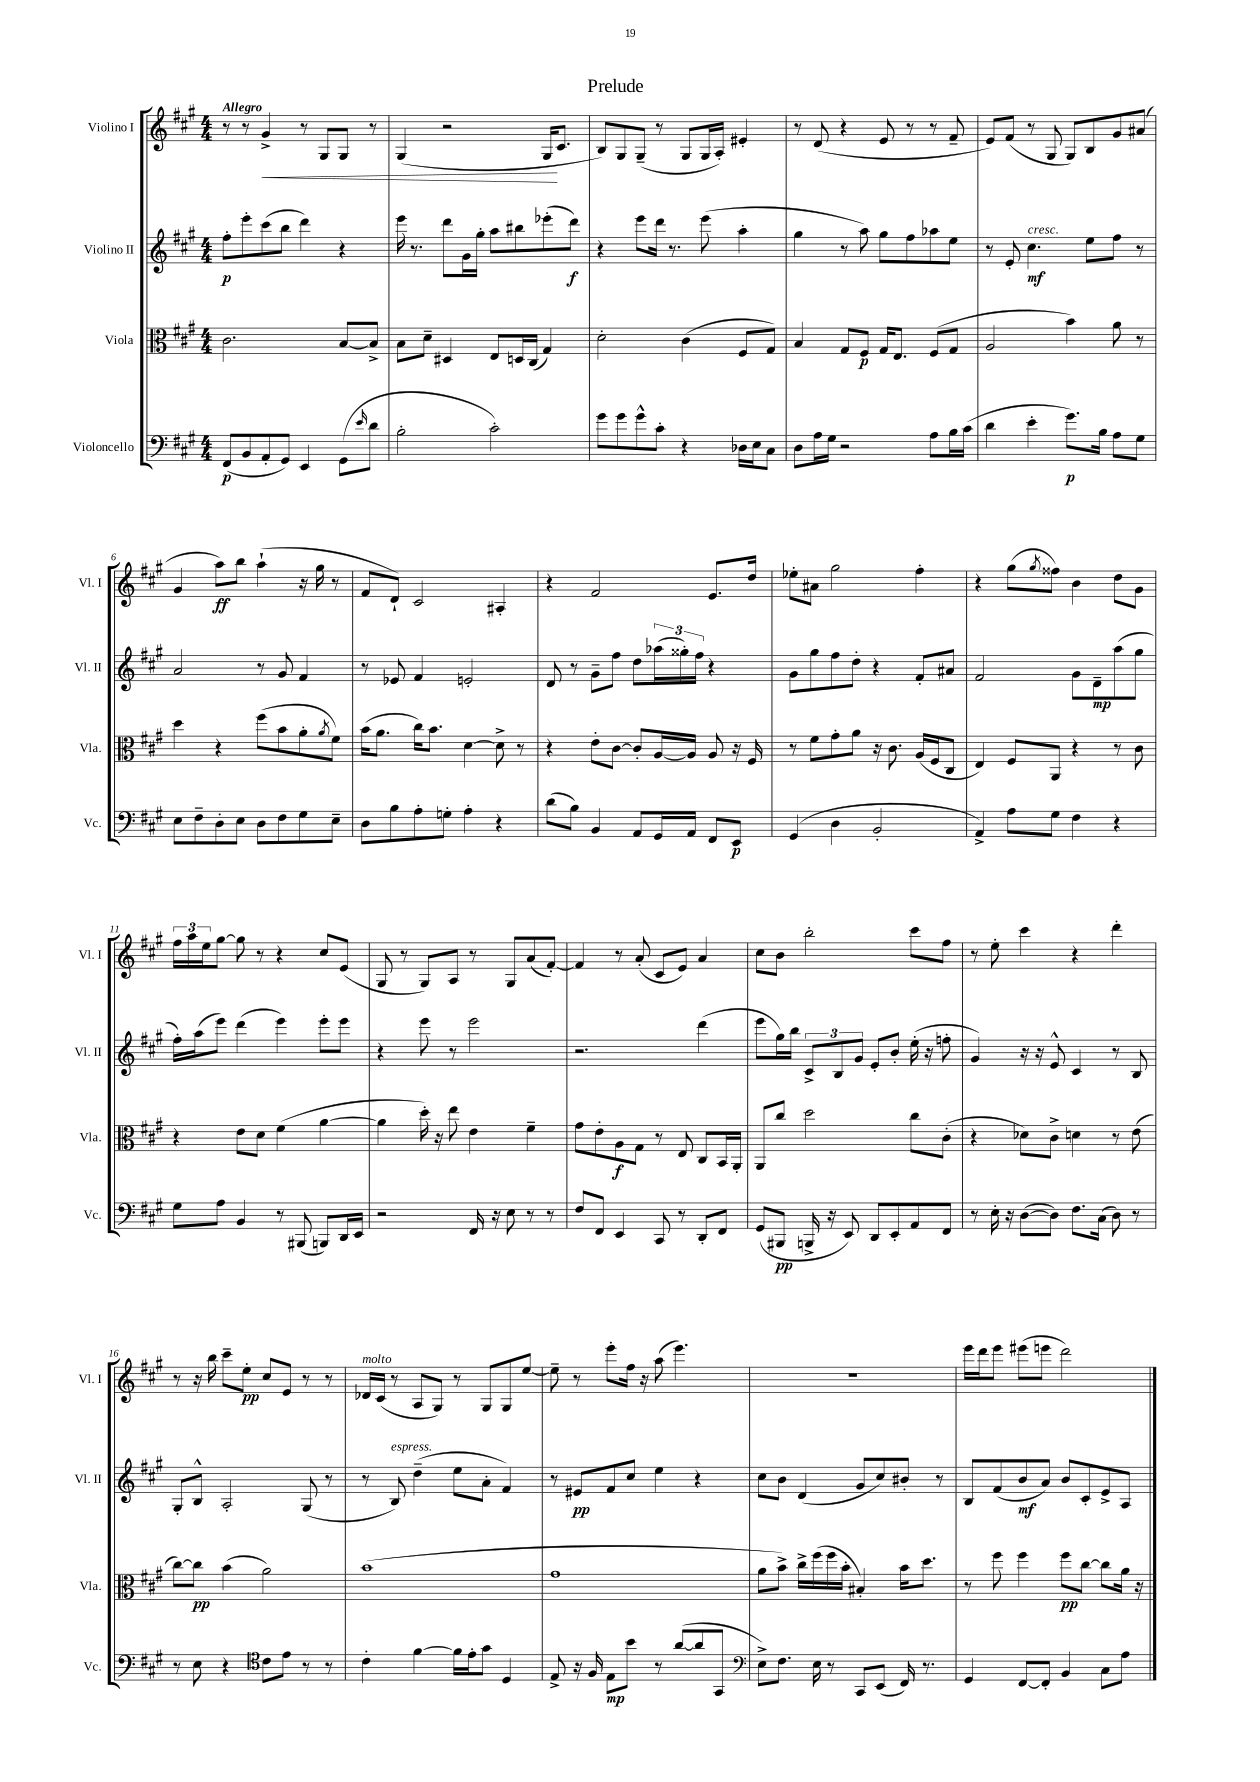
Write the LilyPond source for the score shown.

\header { title = "Prelude" }
<<
\new StaffGroup <<
\new Staff = "s0" \with { instrumentName = "Violino I" shortInstrumentName = "Vl. I" } {
    \clef treble \key a \major \numericTimeSignature \time 4/4 \tempo "Allegro"
    r8 r8 gis'4->\< r8 gis8 gis8 r8 |
    gis4( r2 gis16\! cis'8. |
    b8) gis8 gis8--( r8 gis8 gis16 a16-.) eis'4-. |
    r8 d'8( r4 e'8 r8 r8 fis'8-- |
    e'8) fis'8( r8 gis8 gis8) b8 gis'8 ais'8( |
    gis'4 a''8\ff) b''8 a''4-!( r16 gis''16 r8 |
    fis'8 d'8-!) cis'2 ais4-. |
    r4 fis'2 e'8. d''16 |
    ees''8-. ais'8 gis''2 fis''4-. |
    r4 gis''8( \acciaccatura { gis''8 } fisis''8) b'4 d''8 gis'8 |
    \tuplet 3/2 { fis''16 a''16 e''16 } gis''8~ gis''8 r8 r4 cis''8 e'8( |
    gis8 r8 gis8) a8 r8 gis8 a'8( fis'8~-.) |
    fis'4 r8 a'8-.( cis'8 e'8) a'4 |
    cis''8 b'8 b''2-. cis'''8 fis''8 |
    r8 e''8-. cis'''4 r4 d'''4-. |
    r8 r16 b''16 cis'''8-- e''8-.\pp cis''8 e'8 r8 r8 |
    des'16^\markup { \italic "molto" } cis'16( r8 a8 gis8) r8 gis8 gis8 e''8~ |
    e''8-- r8 e'''8-. fis''16 r16 a''8( e'''4.) |
    R1 |
    e'''16 d'''16 e'''8 eis'''8( e'''8 d'''2) \bar "|." |
}
\new Staff = "s1" \with { instrumentName = "Violino II" shortInstrumentName = "Vl. II" } {
    \clef treble \key a \major \numericTimeSignature \time 4/4
    fis''8-.\p e'''8-. cis'''8( b''8 d'''4) r4 |
    e'''16 r8. d'''8 gis'16 gis''16-. a''8 bis''8 ees'''8-.( d'''8\f) |
    r4 e'''8 d'''16 r8. e'''8( a''4-. |
    gis''4 r8 a''8) gis''8 fis''8 aes''8 e''8 |
    r8 e'8-. cis''4.\mf^\markup { \italic "cresc." } e''8 fis''8 r8 |
    a'2 r8 gis'8 fis'4 |
    r8 ees'8 fis'4 e'2-. |
    d'8 r8 gis'8-- fis''8 d''8 \tuplet 3/2 { aes''16( gisis''16-.) fis''16 } r4 |
    gis'8 gis''8 fis''8 d''8-. r4 fis'8-. ais'8 |
    fis'2 gis'8 d'8--\mp a''8( gis''8 |
    fis''16-.) a''16( e'''8) d'''4( e'''4) e'''8-. e'''8 |
    r4 e'''8 r8 e'''2 |
    r2. d'''4( |
    e'''8 gis''16) b''16 \tuplet 3/2 { cis'8-> b8 gis'8 } e'8-. b'8-. e''16-.( r16 f''8-. |
    gis'4) r16 r16 e'8-^ cis'4 r8 b8 |
    gis8-. b8-^ a2-. gis8( r8 |
    r8 b8^\markup { \italic "espress." }) d''4--( e''8 a'8-. fis'4) |
    r8 eis'8\pp fis'8 cis''8 e''4 r4 |
    cis''8 b'8 d'4( gis'8 cis''8) bis'8-. r8 |
    b8 fis'8( b'8\mf a'8) b'8 cis'8-. e'8-> a8 \bar "|." |
}
\new Staff = "s2" \with { instrumentName = "Viola" shortInstrumentName = "Vla." } {
    \clef alto \key a \major \numericTimeSignature \time 4/4
    cis'2. b8~ b8-> |
    b8 d'8-- dis4 e8 d16 cis16( gis4) |
    d'2-. cis'4( fis8 gis8) |
    b4 gis8 fis8\p gis16 e8. fis8( gis8 |
    a2 b'4) a'8 r8 |
    d''4 r4 fis''8( b'8 a'8-. \acciaccatura { a'8 } fis'8) |
    b'16( a'8. cis''16) b'8. d'4~ d'8-> r8 |
    r4 e'8-. cis'8~ cis'8-. a16~ a16 a8 r16 fis16 |
    r8 fis'8 gis'8-. a'8 r16 cis'8. a16( fis16 cis8 |
    e4) fis8 a,8 r4 r8 cis'8 |
    r4 e'8 d'8 fis'4( a'4~ |
    a'4 d''16-.) r16 e''8 e'4 fis'4-- |
    gis'8 e'8-. a8\f gis8 r8 e8 cis8 b,16 a,16-. |
    a,8 cis''8 d''2 cis''8 cis'8-.( |
    r4 des'8) cis'8-> d'4 r8 e'8( |
    cis''8~) cis''8\pp b'4( a'2) |
    b'1( |
    gis'1 |
    a'8 b'8->) cis''16-> fis''16( fis''16 b'16-. bis4-.) b'16 d''8. |
    r8 fis''8 fis''4 fis''8\pp cis''8~ cis''8 a'16 r16 \bar "|." |
}
\new Staff = "s3" \with { instrumentName = "Violoncello" shortInstrumentName = "Vc." } {
    \clef bass \key a \major \numericTimeSignature \time 4/4
    fis,8\p( b,8 a,8-. gis,8) e,4 gis,8( \grace { e'16 } d'8 |
    b2-. cis'2-.) |
    gis'8 gis'8 gis'8-^ cis'8-. r4 des16 e16 cis8 |
    d8 a16 gis16 r2 a8 b16 cis'16( |
    d'4 e'4-. gis'8.\p) b16 a8 gis8 |
    e8 fis8-- d8-. e8 d8 fis8 gis8 e8-- |
    d8 b8 a8-. g8-. a4-. r4 |
    d'8( b8) b,4 a,8 gis,16 a,16 fis,8 e,8\p |
    gis,4( d4 b,2-. |
    a,4->) a8 gis8 fis4 r4 |
    gis8 a8 b,4 r8 bis,,8( b,,8) d,16 e,16 |
    r2 fis,16 r16 e8 r8 r8 |
    fis8 fis,8 e,4 cis,8 r8 d,8-. fis,8 |
    gis,8( bis,,8\pp b,,16-> r16 e,8) d,8 e,8-. a,8 fis,8 |
    r8 e16-. r16 d8~( d8) fis8. cis16( d8) r8 |
    r8 e8 r4 \clef tenor cis'8 e'8 r8 r8 |
    cis'4-. fis'4~ fis'16 e'16-. gis'8 d4 |
    e8-> r16 fis16 e8\mp b'8 r8 a'8~( a'8 gis,8 |
    \clef bass e8->) fis8. e16 r8 cis,8 e,8( fis,16) r8. |
    gis,4 fis,8~ fis,8-. b,4 cis8 a8 \bar "|." |
}
>>
>>
